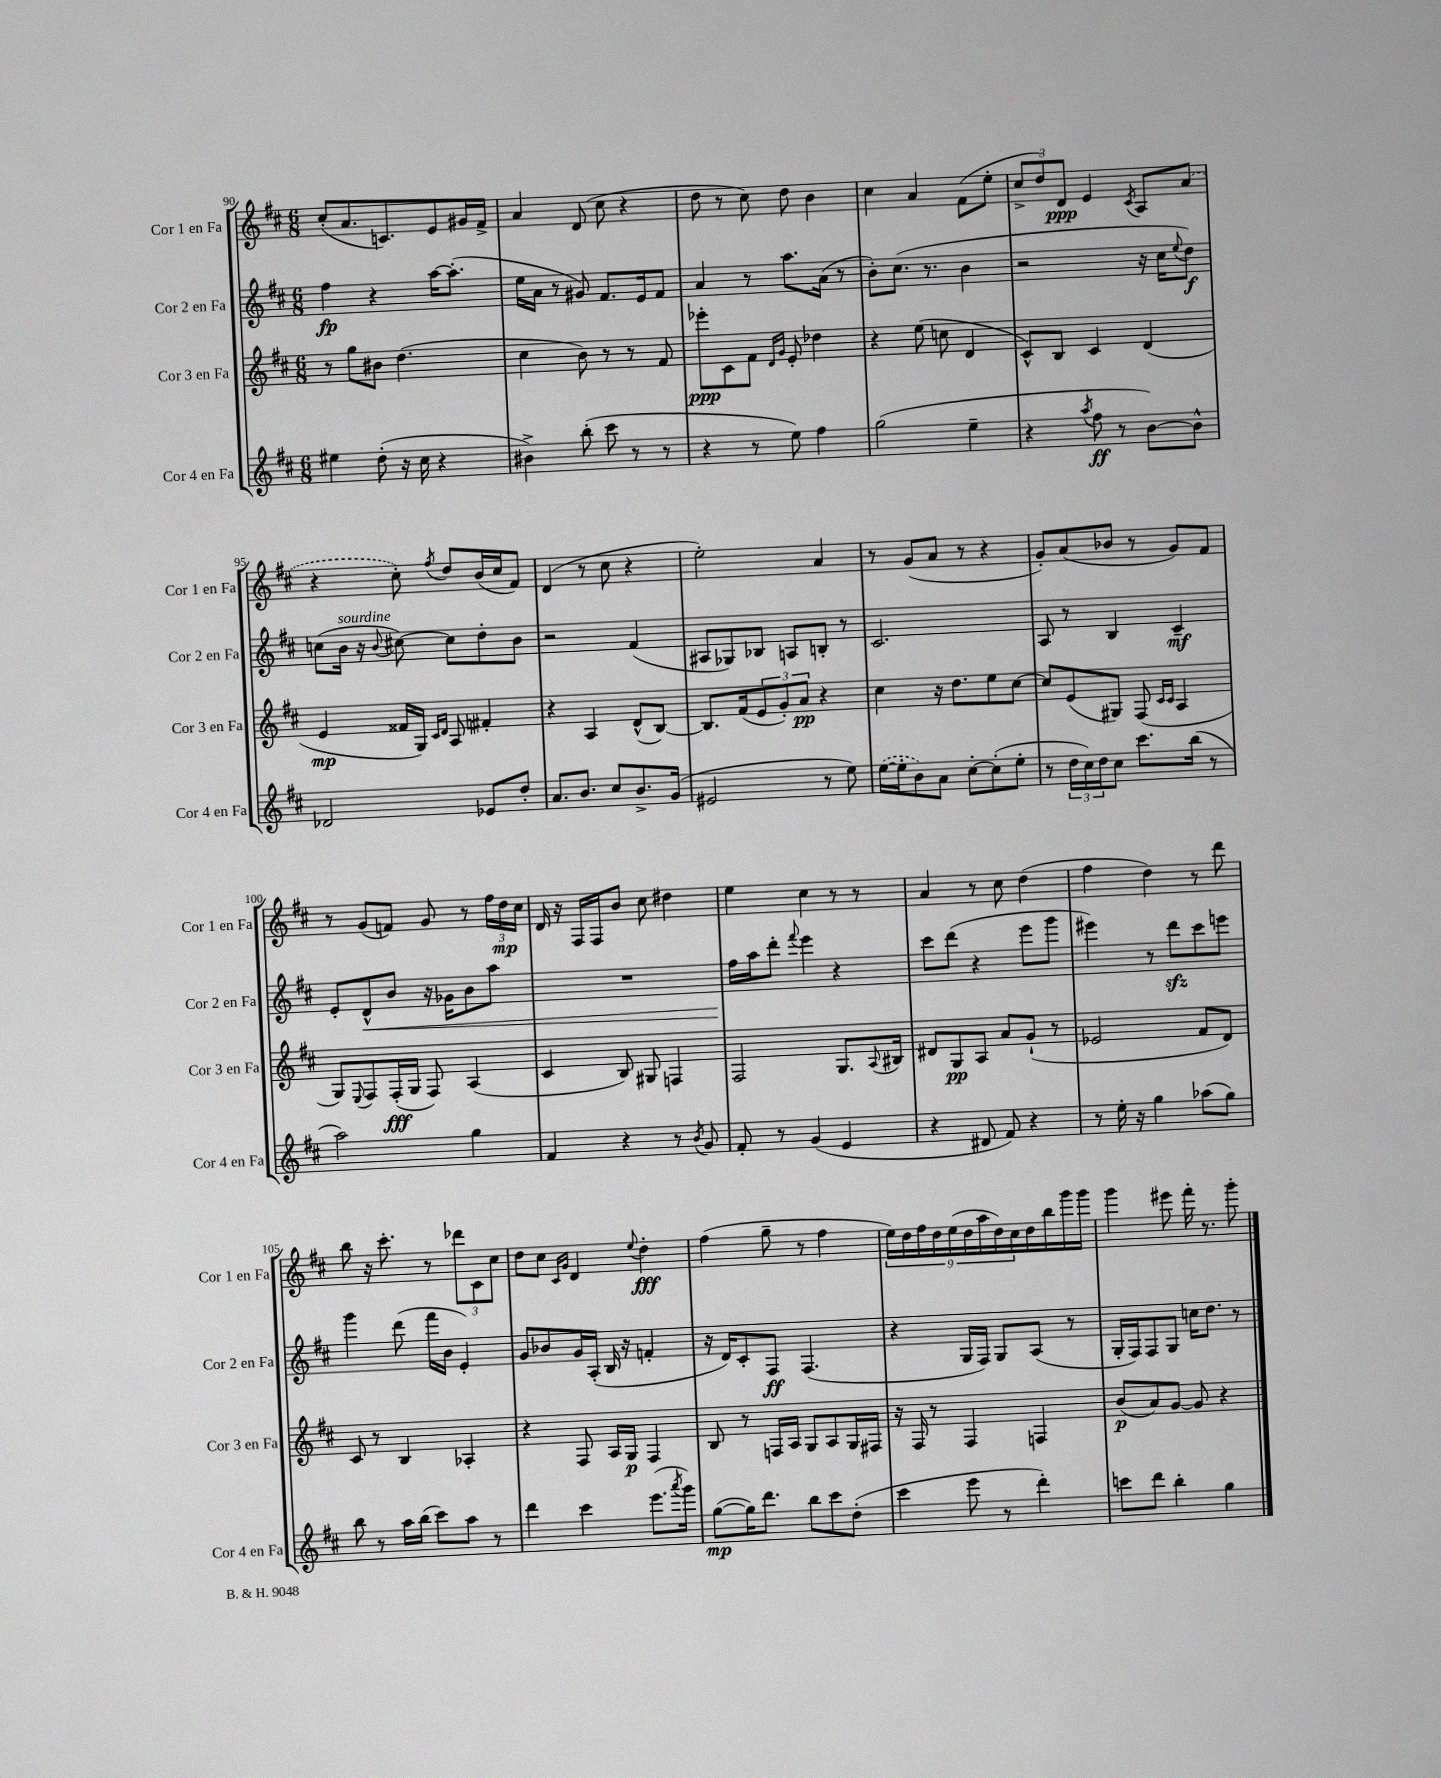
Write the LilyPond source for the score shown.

<<
\new StaffGroup <<
\new Staff = "s0" \with { instrumentName = "Cor 1 en Fa" shortInstrumentName = "Cor 1 en Fa" } {
    \clef treble \key d \major \numericTimeSignature \time 6/8
    cis''8-.( a'8. c'8.) e'8 gis'16 fis'16-> |
    a'4 d'8( cis''8 r4 |
    d''8 r8 cis''8) d''8 b'4 |
    cis''4 a'4 fis'8( e''8-. |
    \tuplet 3/2 { cis''8-> d''8) d'8\ppp } e'4 \acciaccatura { cis'8 } a8 \once \slurDashed a'8( |
    r4 cis''8-.) \acciaccatura { fis''8 } d''8 b'16( cis''16 fis'8) |
    d'4( r8 cis''8 r4 |
    e''2-.) a'4 |
    r8 g'8( a'8 r8 r4 |
    g'8-.) a'8( bes'8 r8 g'8) fis'8 |
    r8 g'8( f'8) g'8 r8 \tuplet 3/2 { fis''16 d''16\mp cis''16 } |
    d'16 r16 fis16 fis16 b'8 cis''8 dis''4 |
    e''4 cis''4 r8 r8 |
    a'4 r8 cis''8 d''4( |
    fis''4 d''4) r8 d'''8 |
    b''8 r16 cis'''8.-. r8 \tuplet 3/2 { des'''8 cis'8 cis''8 } |
    d''8 cis''8 \grace { cis'16 g'16 } d'4 \appoggiatura { e''8 } d''4-.\fff |
    fis''4( g''8-- r8 fis''4 |
    \tuplet 9/8 { e''16) d''16 fis''16 d''16 e''16( d''16 a''16 d''16) cis''16 } d''16 b''16 g'''16 g'''16 |
    g'''4 eis'''8 fis'''16-. r8. g'''8-. \bar "|." |
}
\new Staff = "s1" \with { instrumentName = "Cor 2 en Fa" shortInstrumentName = "Cor 2 en Fa" } {
    \clef treble \key d \major \numericTimeSignature \time 6/8
    fis''4\fp r4 a''16~ a''8.-.( |
    e''16 a'16 r8 gis'8) fis'8. e'16 fis'8 |
    a'4 r8 a''8. a'16( r8 |
    b'8-.) cis''8.( r8. b'4 |
    r2 r16 cis''16 \appoggiatura { e''8 } d''8\f) |
    c''8( b'16^\markup { \italic "sourdine" } r16 \appoggiatura { b'8 } cis''8~) cis''8 d''8-. b'8 |
    r2 fis'4( |
    ais8 ges8) bes8 a8 b8-. r8 |
    cis'2. |
    a8 r8 b4 cis'4--\mf |
    e'8-. d'8-^\< b'8 r16 ges'16 b'8 a''8 |
    R2. |
    fis''16\! a''16 d'''8-. \appoggiatura { fis'''8 } e'''4 r4 |
    cis'''8 d'''8( r4 e'''8 g'''8 |
    eis'''4) r8 d'''8\sfz cis'''8 e'''8 |
    g'''4 d'''8( fis'''16 b'16 e'4-.) |
    g'8 bes'8 g'16 a16-.( b16 r16 f'4-. |
    r16 d'16) cis'8-. fis8\ff fis4.( |
    r4 g16 fis16) g8 a8( r8 |
    g16-. fis16) fis8 g8 c''16 d''8. r8 \bar "|." |
}
\new Staff = "s2" \with { instrumentName = "Cor 3 en Fa" shortInstrumentName = "Cor 3 en Fa" } {
    \clef treble \key d \major \numericTimeSignature \time 6/8
    r8 g''8 bis'8 d''4.( |
    cis''4 b'8) r8 r8 fis'8 |
    ees'''8-.\ppp cis'8 fis'8 \grace { d'16 g'16 } e'8-. des''4 |
    r4 e''8( c''8 d'4 |
    cis'8-^) b8 cis'4 d'4( |
    e'4\mp fisis'16 g16) \grace { cis'16 d'16 } a8 fis'4-. |
    r4 a4 d'8-^( b8~) |
    b8. fis'16( \tuplet 3/2 { e'8 g'8-.) a'8\pp } r4 |
    cis''4 r16 d''8. e''8 cis''8~ |
    cis''8 e'8( gis8) fis8( \grace { cis'16 cis'16 } a4 |
    g8) \appoggiatura { e8 } fis8 fis16-.\fff( g16 fis8) a4( |
    cis'4 b8) gis8 f4 |
    fis2 g8. \appoggiatura { a8 } bis16 |
    dis'8 g8\pp a8 a'8 g'8-!( r8 |
    ees'2 fis'8 d'8) |
    cis'8 r8 b4 aes4-. |
    r4 fis8 a16 g16\p fis4 |
    b8 r8 f16 a16 g8 a8 g16 fis16 |
    r16 fis16 r8 fis4 f4 |
    b'8\p( a'8) g'8~ g'8 r4 \bar "|." |
}
\new Staff = "s3" \with { instrumentName = "Cor 4 en Fa" shortInstrumentName = "Cor 4 en Fa" } {
    \clef treble \key d \major \numericTimeSignature \time 6/8
    eis''4 d''8-.( r16 cis''16 r4 |
    bis'4->) b''8-.( cis'''8 r8 r8 |
    r4 r8 e''8) fis''4 |
    g''2( e''4-- |
    r4 \acciaccatura { a''8 } fis''8\ff r8 b'8~) b'8-^ |
    des'2 ees'8 d''8-. |
    a'8. b'8. cis''8 b'8.-> g'16( |
    eis'2 r8 e''8) |
    \once \slurDashed e''16~( e''16-. b'8) a'8 cis''8~-. cis''8-.( e''8-. |
    r8 \tuplet 3/2 { d''16 cis''16) d''16 } cis''8 cis'''8. b''16( r8 |
    a''2) g''4 |
    fis'4 r4 r8 \acciaccatura { b'8 } g'8 |
    fis'8-. r8 g'4( e'4 |
    r4 dis'8 fis'8) r4 |
    r8 e''16-. r16 g''4 aes''8( g''8) |
    b''8 r8 a''16 b''16( cis'''8) a''8 r8 |
    d'''4 cis'''4 e'''8.( \acciaccatura { a'''8 } g'''16) |
    g''8~\mp( g''16) d'''8. b''8 cis'''8 d''8-.( |
    cis'''4 e'''8 r8 d'''4-.) |
    c'''8 d'''8 b''4-. g''4 \bar "|." |
}
>>
>>
\layout { \context { \Score currentBarNumber = #90 } }
